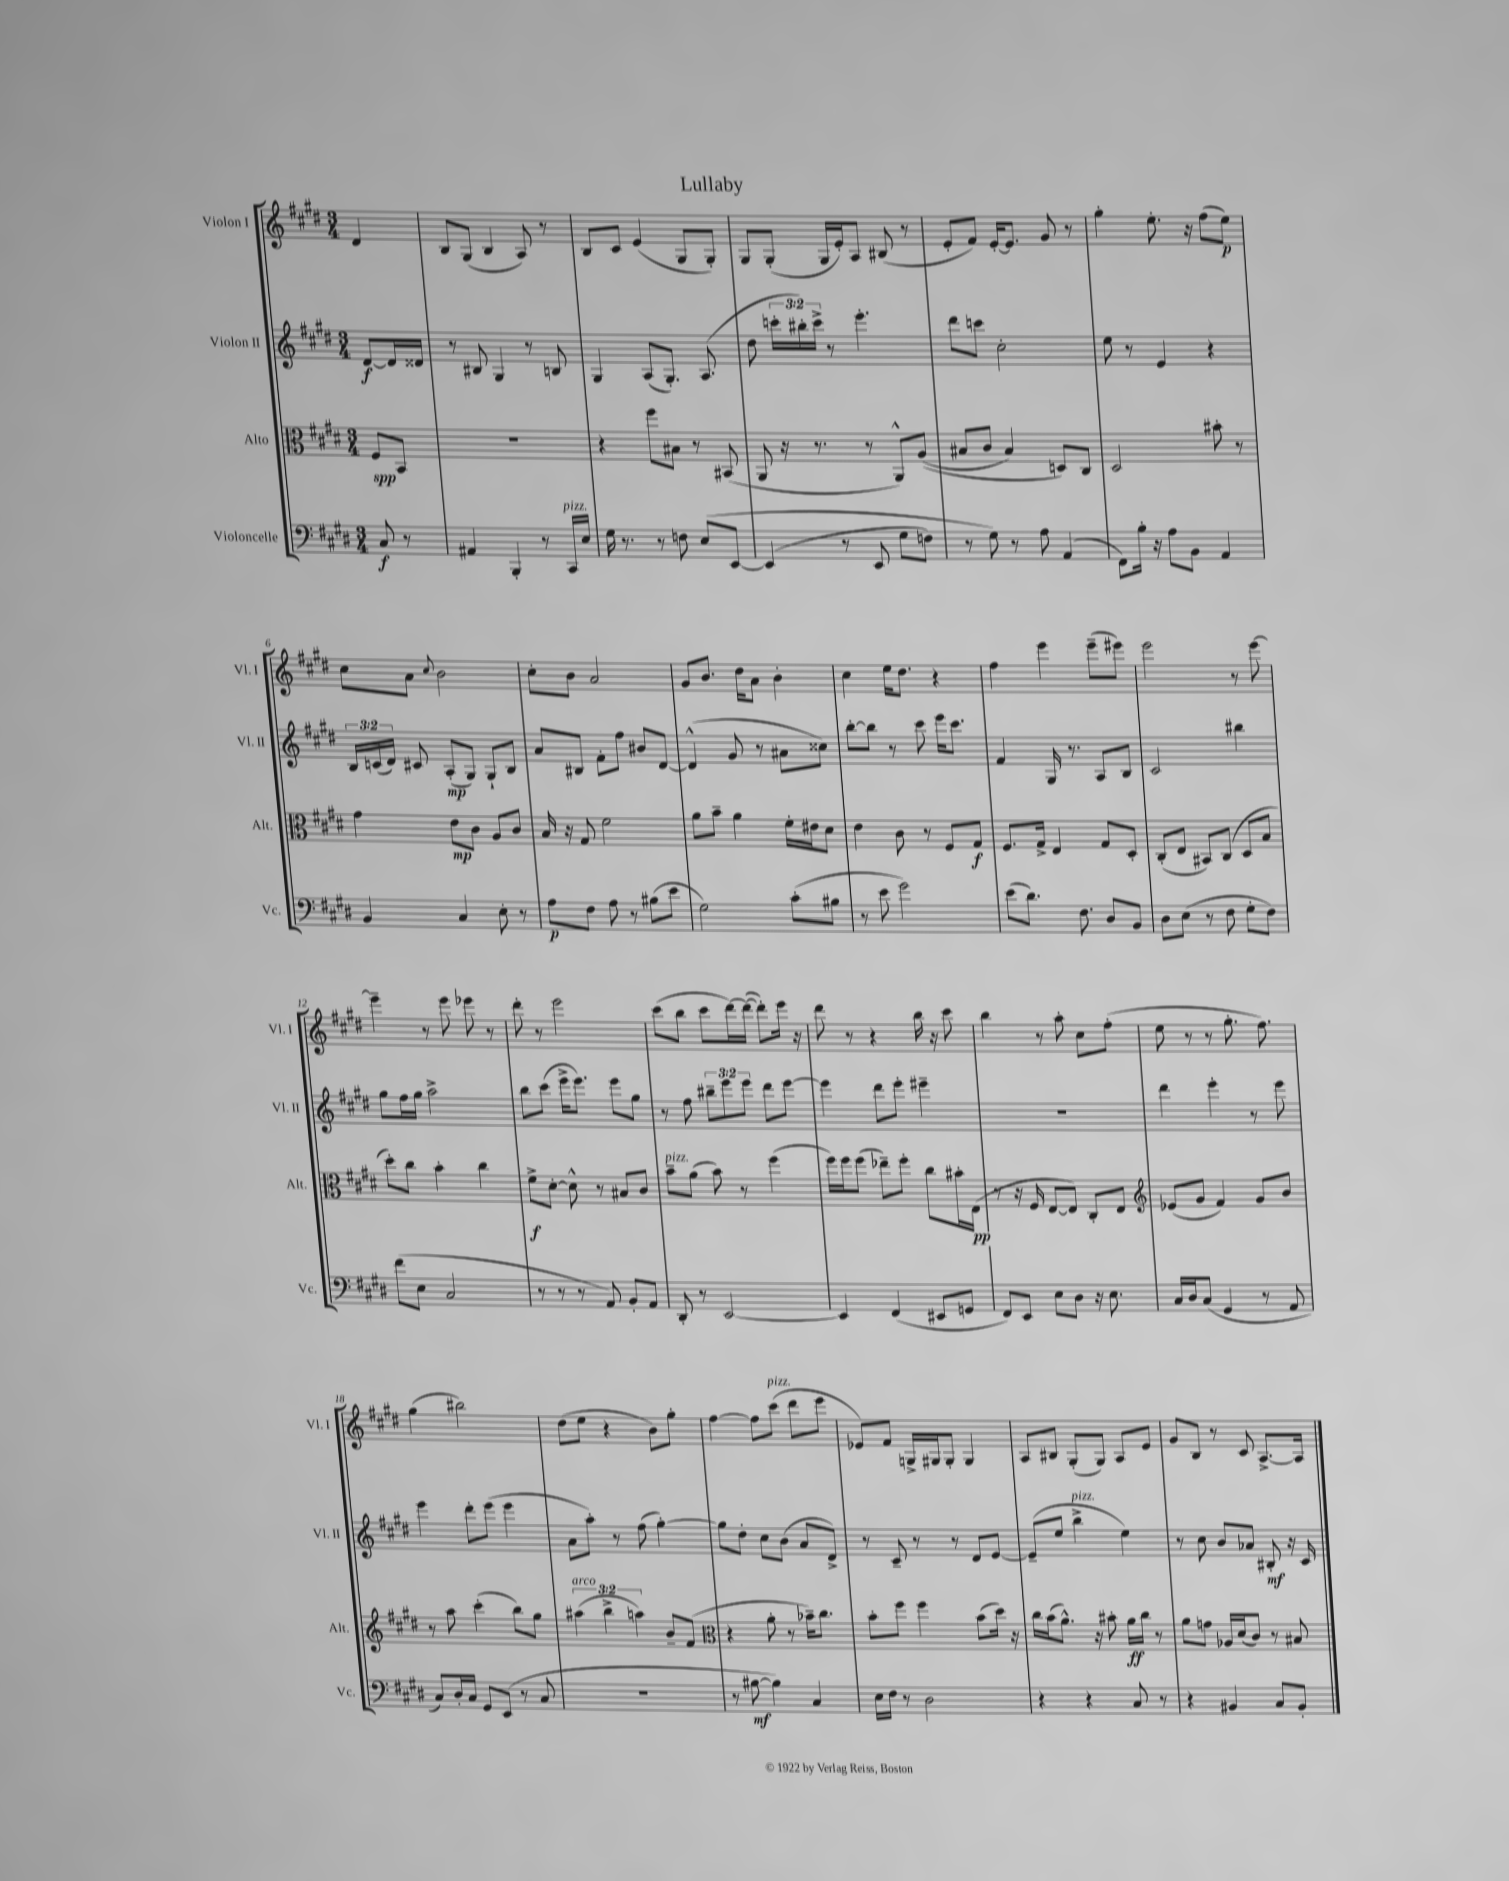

**kern	**kern	**kern	**kern
*staff4	*staff3	*staff2	*staff1
*clefF4	*clefC3	*clefG2	*clefG2
*k[f#c#g#d#]	*k[f#c#g#d#]	*k[f#c#g#d#]	*k[f#c#g#d#]
*M3/4	*M3/4	*M3/4	*M3/4
8C#	8F#	[8d#	4d#
8r	8BB	16d#]	.
.	.	16d##	.
=	=	=	=
4AA#	2.r	8r	8B
.	.	8B#	(8G#
4BBB'	.	4G#	4B
8r	.	8r	8A)
16CC#	.	8B	8r
16E	.	.	.
=	=	=	=
16G#	4r	4G#	8B
8.r	.	.	.
.	.	.	8c#
8r	8ff#	(8A	(4e
8F	8B#	8.G#')	.
&(8E	8r	.	8G#
.	.	(8.A	.
[8EE	(8BB#	.	8G#')
=	=	=	=
(4EE]	8AA	8dd#	8G#
.	16r	24ccc'	(8G#'
.	.	24bb#')	.
.	8.r	.	.
.	.	24ccc^	.
8r	.	8r	16G#
.	.	.	16e')
8EE	8r	4.eee'	8A
8G#	8AA^^)	.	(8B#
8F)	&((8A	.	8r
=	=	=	=
8r	8B#	8ddd#	8e'
8G#&)	8c#	8ccc	8f#)
8r	4B#)	2cc#'	[16e'
.	.	.	8.e]
8A	.	.	.
(4AA	8D&)	.	8g#
.	8C#	.	8r
=	=	=	=
8FF#)	2D#	8ee	4gg#'
16B'	.	8r	.
16r	.	.	.
8A	.	4e	8.ee'
8BB	.	.	.
.	.	.	16r
4AA	8b#'	4r	(8ff#
.	8r	.	8ee)
=	=	=	=
4BB	4g#	24B	8cc#
.	.	(24c	.
.	.	24d#)	.
.	.	8c#	8a
.	.	.	8qqcc#
4C#	8e	(8A'	2b
.	8c#	8G#)	.
8E'	8A	8G#`	.
8r	8c#	8B	.
=	=	=	=
8A	16B	8a	8cc#'
.	16r	.	.
8F#	8G#	8B#	8b
8A	2f#	8f#'	2a
8r	.	8ff#	.
(8B#	.	8b#	.
8e	.	[8d#	.
=	=	=	=
2G#)	8a	(4d#^^]	8g#
.	8b~	.	8.b
.	4a	8g#	.
.	.	.	16dd#
.	.	8r	8a
(8c#'	16f#'	8a#	4b'
.	16e#	.	.
8B#	8d#	8cc##)	.
=	=	=	=
8r	4e	[8bb'	4cc#
8e	.	8bb]	.
2g#)	8c#	8r	16ee
.	.	.	8.dd#
.	8r	8ccc#	.
.	8F#	16eee	4r
.	.	8.ccc#	.
.	8G#	.	.
=	=	=	=
(8e	8.F#	4f#	4ff#
8.d#)	.	.	.
.	16G#^	.	.
.	4E	16G#	4eee
8.F#	.	8.r	.
8D#	8G#	8A	(8eee~
8BB	8D#'	8B	8eee#)
=	=	=	=
8D#	(8C#'	2c#	2eee
(8E	8E	.	.
8r	8BB#)	.	.
8F#	(8C#	.	.
8G#'	8D#	4bb#	8r
8F#)	8B	.	[8eee
=	=	=	=
(8f#	8dd#')	8gg#	4eee~]
8E	8cc#	16ff#	.
.	.	16gg#	.
2C#	4b'	2aa^	8r
.	.	.	8eee
.	4cc#	.	8eee-
.	.	.	8r
=	=	=	=
8r	8f#^	8bb	8ddd#'
8r	[8d#'	(8ccc#	8r
8r	8d#^^]	16eee^	2eee
.	.	8.eee)	.
8AA)	8r	.	.
8BB'	8B#	8eee	.
8AA	8c#	8gg#	.
=	=	=	=
8DD#'	8b~	8r	(8ccc#
8r	(8a	8ff#	8bb
[2EE	8b)	12bb#~	8ccc#
.	.	12eee	.
.	8r	.	[16ddd#)
.	.	12eee	.
.	.	.	(16ddd#_
.	(4ff#	8ddd#	8ddd#'])
.	.	[8eee	16eee
.	.	.	16r
=	=	=	=
4EE]	16ff#)	4eee]	8ddd#
.	16ff#	.	.
.	(8ff#	.	8r
(4FF#	8ee-~)	8ddd#	4r
.	8ff#'	8eee'	.
8EE#	8cc#	4eee#~	16bb
.	.	.	16r
8GG	16b#'	.	8ccc#
.	(16E	.	.
=	=	=	=
8FF#)	8r	2.r	4bb
8EE	16r	.	.
.	16F#	.	.
8E	[8E	.	8r
8D#	8E])	.	8aa'
16r	8C#'	.	8cc#
8.E	.	.	.
.	8E	.	(8ff#'
=	=	=	=
*	*clefG2	*	*
16C#	(8e-	4ddd#	8ee
16D#	.	.	.
(8C#	8g#	.	8r
4GG#	4f#)	4eee'	8r
.	.	.	8.gg#'
8r	8g#	8r	.
.	.	.	8.ff#)
8AA	8b	8eee	.
=	=	=	=
8C#)	8r	4eee	(4gg#
16D#'	8aa	.	.
16C#	.	.	.
8GG#	(4ccc#'	8ddd#'	2bb#)
(8EE	.	(8eee	.
8r	8bb)	4eee	.
8C#	8gg#	.	.
=	=	=	=
2.r	(6aa#	8a	(8dd#
.	.	8aa')	8ee
.	6bb^	.	.
.	.	8r	4r
.	6aa)	.	.
.	.	(8ff#	.
.	8b~	[4gg#')	8b)
.	(8f#	.	8gg#'
=	=	=	=
*	*clefC3	*	*
8r	4r	8gg#]	[4ff#
[8B#	.	8dd#'	.
4B#])	8a'	8cc#	8ff#]
.	8r	(8b	(8ccc#
4C#	16b-~)	8a	8ddd#
.	8.cc#	.	.
.	.	8d#^)	8eee
=	=	=	=
16E	8b'	8r	8e-)
16F#	.	.	.
8r	8ff#	8c#~	8f#
2D#	4ff#	8r	16G^
.	.	.	16G#
.	.	8r	8G#'
.	(8b	8d#	4G#
.	16dd#)	[8e	.
.	16r	.	.
=	=	=	=
4r	16cc#	(8e~]	8A
.	(16b	.	.
.	8.a^^)	8ee	8B#
4r	.	4bb^	(8G#'
.	16r	.	.
.	8b#'	.	8G#)
8C#	16a	4ee)	8A
.	16cc#	.	.
8r	8r	.	8e
=	=	=	=
4r	8a	8r	8g#
.	8g	8cc#	8B
4BB#	16A-	8b	8r
.	(16d#	.	.
.	8c#)	8a-	8c#
8C#	8r	8B#'	[8.A^
8BB#'	8B#	16r	.
.	.	16c#	16A]
==	==	==	==
*-	*-	*-	*-
